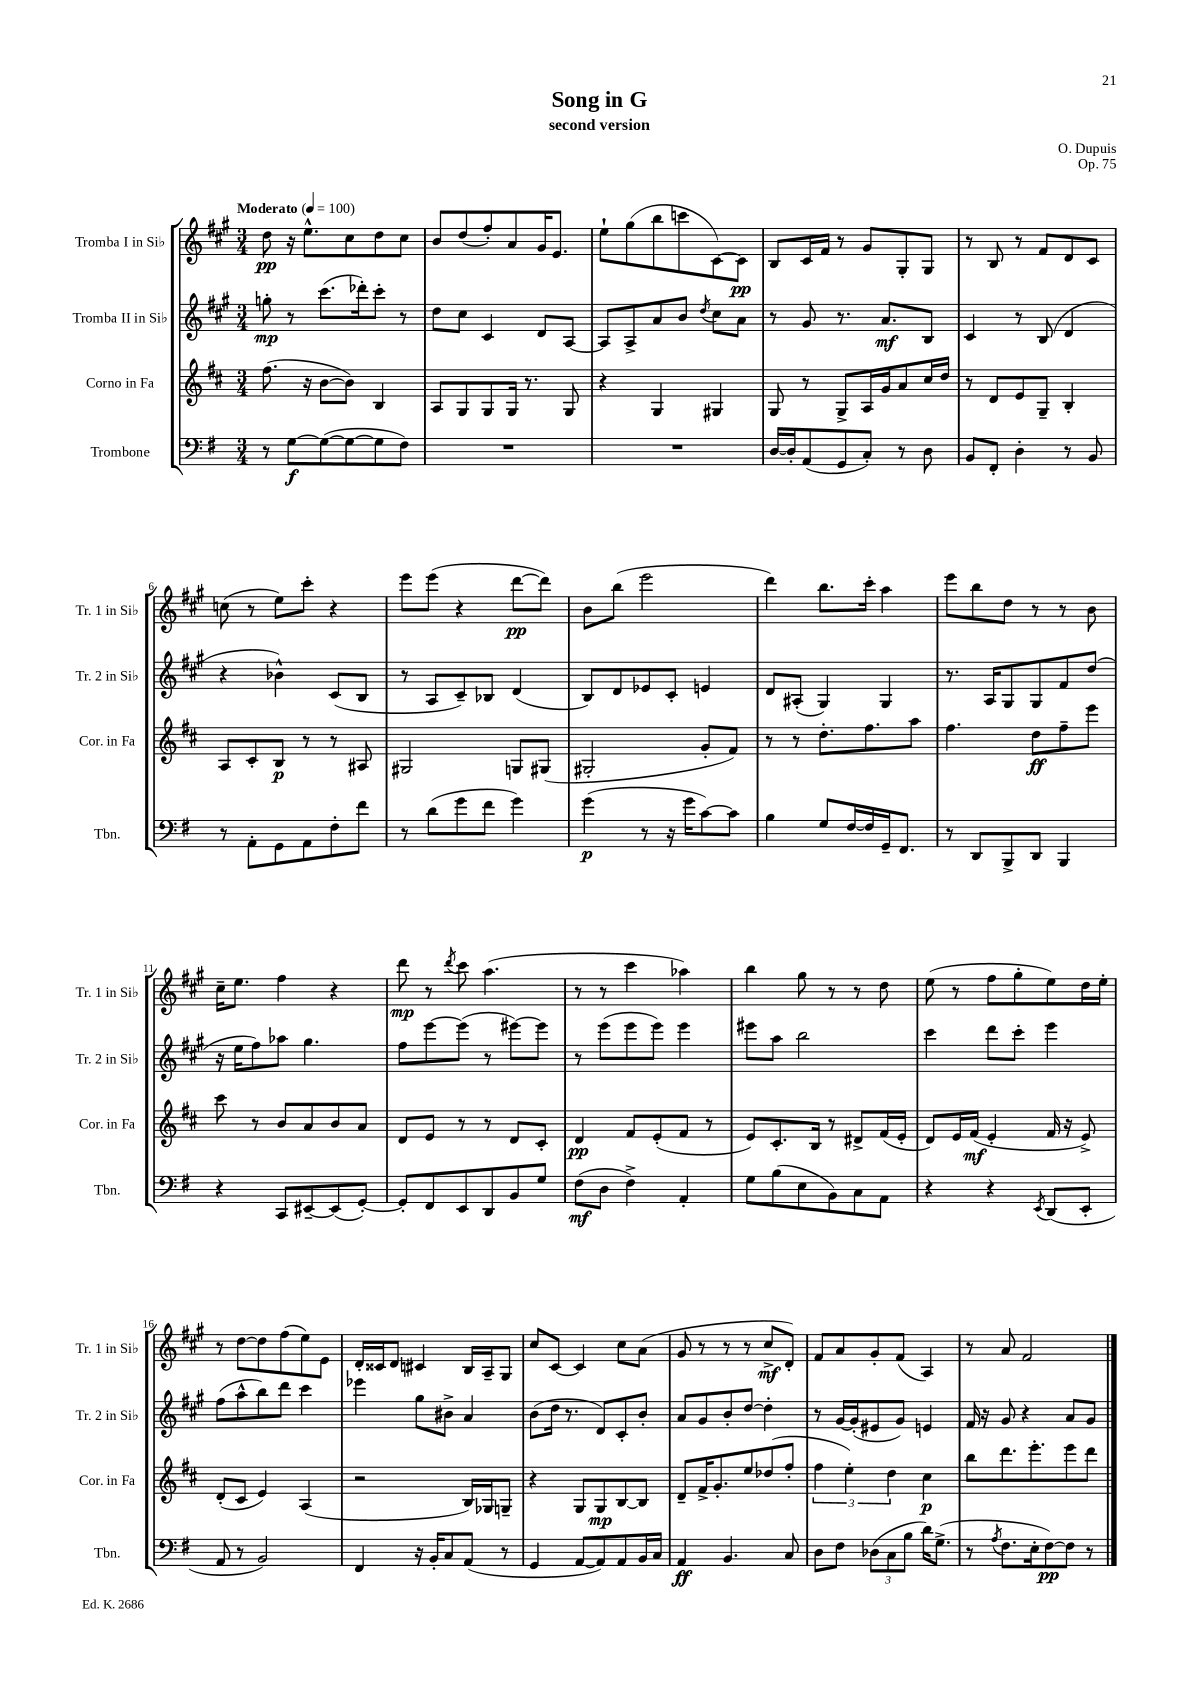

**kern	**kern	**kern	**kern
*staff4	*staff3	*staff2	*staff1
*clefF4	*clefG2	*clefG2	*clefG2
*k[f#]	*k[f#c#]	*k[f#c#g#]	*k[f#c#g#]
*M3/4	*M3/4	*M3/4	*M3/4
*MM100	*MM100	*MM100	*MM100
8r	(8.ff#	8gg'	8dd
[8G	.	8r	16r
.	16r	.	8.ee^^
(8G_	[8b	(8.ccc#	.
8G_	8b])	.	8cc#
.	.	16ddd-')	.
8G]	4B	8ccc#'	8dd
8F#)	.	8r	8cc#
=	=	=	=
2.r	8A	8dd	8b
.	8G	8cc#	(8dd
.	8G	4c#	8ff#')
.	16G	.	8a
.	8.r	.	.
.	.	8d	16g#
.	.	.	8.e
.	8G	[8A	.
=	=	=	=
2.r	4r	8A]	8ee`
.	.	8A^	(8gg#
.	4G	8a	8bb
.	.	8b	8ccc
.	.	8qdd	.
.	4G#	8cc#	[8c#)
.	.	8a	8c#]
=	=	=	=
[16D	8G	8r	8B
16D']	.	.	.
(8AA	8r	8g#	16c#
.	.	.	16f#
8GG	8G^	8.r	8r
8C')	16A	.	8g#
.	16g	8.a	.
8r	8a	.	8G#'
8D	16cc#	8B	8G#
.	16dd	.	.
=	=	=	=
8BB	8r	4c#	8r
8FF#'	8d	.	8B
4D'	8e	8r	8r
.	8G~	(8B	8f#
8r	4B'	4d	8d
8BB	.	.	8c#
=	=	=	=
8r	8A	4r	(8cc
8AA'	8c#'	.	8r
8GG	8B	4b-^^)	8ee)
8AA	8r	.	8ccc#'
8F#'	8r	(8c#	4r
8f#	8A#	8B	.
=	=	=	=
8r	2G#	8r	8eee
(8d	.	8A	(8eee
8g	.	8c#~)	4r
8f#	.	8B-	.
4g)	8G	(4d	[8ddd
.	(8G#	.	8ddd])
=	=	=	=
(4g	2G#'	8B)	8b
.	.	8d	(8bb
8r	.	8e-	2eee
16r	.	8c#'	.
16g	.	.	.
[8c)	8g'	4e	.
8c]	8f#)	.	.
=	=	=	=
4B	8r	8d	4ddd)
.	8r	(8A#'	.
8G	8.dd'	4G#)	8.bb
[16F#	.	.	.
16F#]	8.ff#	.	16ccc#'
16GG~	.	4G#	4aa
8.FF#	.	.	.
.	8aa	.	.
=	=	=	=
8r	4.ff#	8.r	8eee
8DD	.	.	8bb
.	.	16A	.
8BBB^	.	8G#	8dd
8DD	8dd	8G#	8r
4BBB	8ff#~	8f#	8r
.	8eee	(8dd	8b
=	=	=	=
4r	8ccc#	16r	16cc#~
.	.	16ee	8.ee
.	8r	8ff#)	.
8CC	8b	8aa-	4ff#
[8EE#~	8a	4.gg#	.
(8EE#]	8b	.	4r
[8GG')	8a	.	.
=	=	=	=
8GG']	8d	8ff#	8ddd
8FF#	8e	[8eee	8r
.	.	.	8qddd
8EE	8r	(8eee]	8ccc#
8DD	8r	8r	(4.aa
8BB	8d	[8eee#)	.
8G	8c#'	8eee#]	.
=	=	=	=
(8F#	4d	8r	8r
8D	.	(8eee	8r
4F#^)	8f#	8eee	4ccc#
.	(8e'	8eee)	.
4AA'	8f#	4eee	4aa-)
.	8r	.	.
=	=	=	=
8G	8e)	8eee#	4bb
(8B	8.c#'	8aa	.
8E	.	2bb	8gg#
.	16B	.	.
8BB)	8r	.	8r
8C	8d#^	.	8r
8AA	(16f#	.	8dd
.	16e'	.	.
=	=	=	=
4r	8d)	4ccc#	(8ee
.	16e	.	8r
.	(16f#	.	.
4r	4e'	8ddd	8ff#
.	.	8ccc#'	8gg#'
8qEE	.	.	.
(8DD	16f#	4eee	8ee)
.	16r	.	.
8EE'	8e^)	.	16dd
.	.	.	16ee'
=	=	=	=
8AA	(8d'	(8ff#	8r
8r	8c#	8aa^^	[8dd
2BB)	4e)	8bb)	8dd]
.	.	8ddd	(8ff#
.	(4A	4ccc#	8ee)
.	.	.	8e
=	=	=	=
4FF#	2r	4eee-	16d'
.	.	.	16c##
.	.	.	8d
16r	.	8gg#	4c#
16BB'	.	.	.
8C	.	8b#^	.
(8AA	16B)	4a	16B
.	16G-	.	16A~
8r	8G~	.	8G#
=	=	=	=
4GG	4r	(8b	8cc#
.	.	16dd	[8c#
.	.	8.r	.
[8AA	8G	.	4c#]
8AA])	8G	8d)	.
8AA	[8B	8c#'	8cc#
16BB	8B]	8b'	(8a
16C	.	.	.
=	=	=	=
4AA	8d~	8a	8g#
.	16f#^	8g#	8r
.	8.g'	.	.
4.BB	.	8b'	8r
.	8ee	[8dd	8r
.	(8dd-	4dd']	8cc#^
8C	8ff#'	.	8d')
=	=	=	=
8D	6ff#	8r	8f#
8F#	.	[16g#	8a
.	6ee')	.	.
.	.	(16g#']	.
(12D-	.	8e#	8g#'
12C	6dd	.	.
.	.	8g#)	(8f#
12B	.	.	.
16d)	4cc#	4e	4A)
(8.G^	.	.	.
=	=	=	=
8r	8bb	16f#	8r
.	.	16r	.
8qA	.	.	.
8.F#	8.ddd	8g#	8a
.	.	4r	2f#
16E'	8.eee'	.	.
[8F#)	.	.	.
8F#]	8eee	8a	.
8r	8ddd	8g#	.
==	==	==	==
*-	*-	*-	*-
